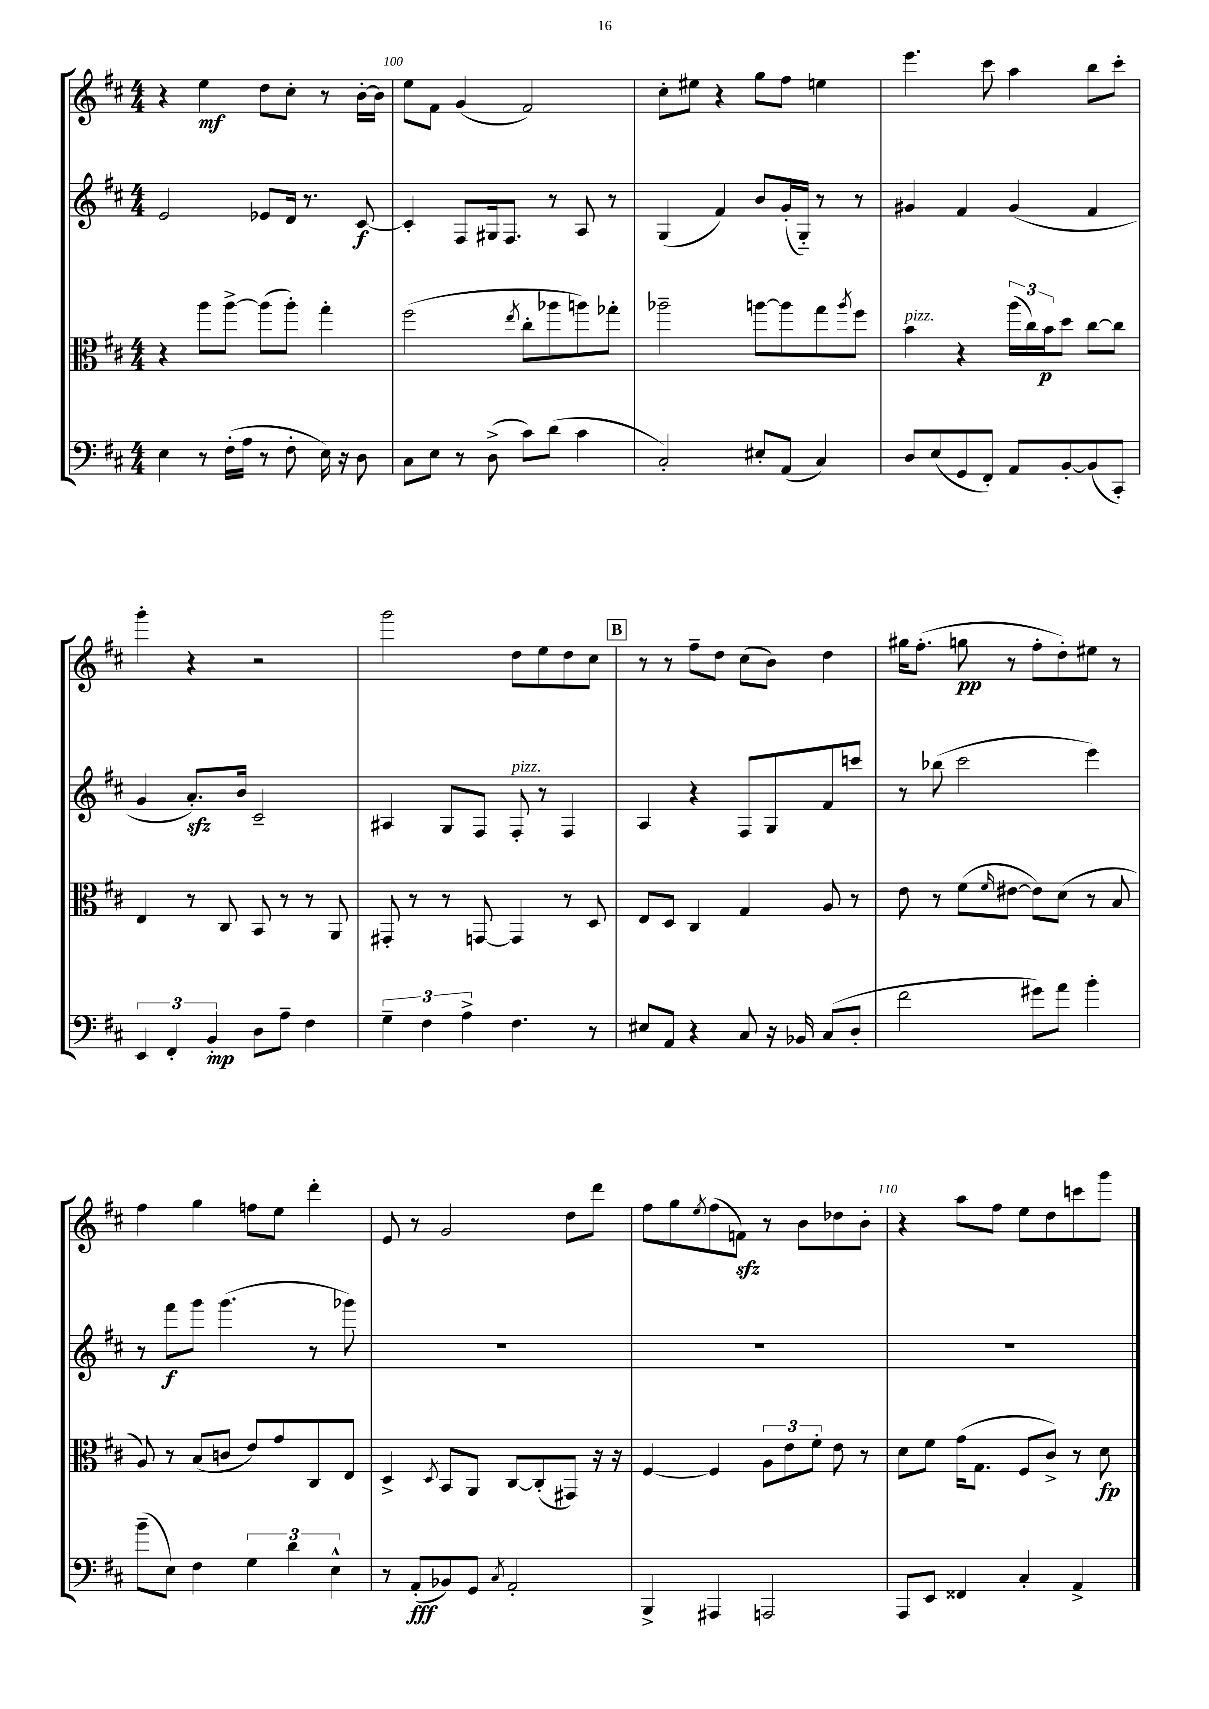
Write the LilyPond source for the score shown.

<<
\new StaffGroup <<
\new Staff = "s0" {
    \clef treble \key d \major \numericTimeSignature \time 4/4
    r4 e''4\mf d''8 cis''8-. r8 b'16~-. b'16 |
    e''8 fis'8 g'4( fis'2) |
    cis''8-. eis''8 r4 g''8 fis''8 e''4 |
    e'''4. cis'''8 a''4 b''8 cis'''8-. |
    g'''4-. r4 r2 |
    g'''2 d''8 e''8 d''8 cis''8 |
    \mark \markup { \box "B" } r8 r8 fis''8-- d''8 cis''8( b'8) d''4 |
    gis''16 fis''8.-.( g''8\pp r8 fis''8-. d''8-.) eis''8 r8 |
    fis''4 g''4 f''8 e''8 d'''4-. |
    e'8 r8 g'2 d''8 d'''8 |
    fis''8 g''8 \acciaccatura { e''8 } fis''8( f'8\sfz) r8 b'8 des''8 b'8-. |
    r4 a''8 fis''8 e''8 d''8 c'''8 g'''8 \bar "|." |
}
\new Staff = "s1" {
    \clef treble \key d \major \numericTimeSignature \time 4/4
    e'2 ees'8 d'16 r8. cis'8~\f |
    cis'4-. fis8 gis16 fis8. r8 a8 r8 |
    g4( fis'4) b'8 g'16-.( g16-_) r8 r8 |
    gis'4 fis'4 gis'4( fis'4 |
    g'4 a'8.-.\sfz) b'16 cis'2-- |
    ais4 g8 fis8 fis8-.^\markup { \italic "pizz." } r8 fis4 |
    \mark \markup { \box "B" } a4 r4 fis8 g8 fis'8 c'''8 |
    r8 bes''8( cis'''2 e'''4) |
    r8 fis'''8\f g'''8 g'''4.( r8 ges'''8) |
    R1 |
    R1 |
    R1 \bar "|." |
}
\new Staff = "s2" {
    \clef alto \key d \major \numericTimeSignature \time 4/4
    r4 a''8 a''8~-> a''8( a''8-.) g''4-. |
    fis''2( \acciaccatura { e''8 } cis''8-. aes''8 a''8) ges''8-. |
    aes''2-- a''8~ a''8 g''8 \acciaccatura { a''8 } fis''8 |
    b'4^\markup { \italic "pizz." } r4 \tuplet 3/2 { a''16( cis''16) b'16\p } d''8 cis''8~ cis''8 |
    e4 r8 cis8 b,8 r8 r8 a,8 |
    gis,8-. r8 r8 g,8~ g,4 r8 d8 |
    \mark \markup { \box "B" } e8 d8 cis4 g4 a8 r8 |
    e'8 r8 fis'8( \grace { fis'16 } eis'8~ eis'8) d'8( r8 b8 |
    a8) r8 b8( c'8 e'8) g'8 cis8 e8 |
    d4-> \acciaccatura { d8 } b,8 a,8 cis8~ cis8-.( gis,8) r16 r16 |
    fis4~ fis4 \tuplet 3/2 { a8 e'8 fis'8-. } e'8 r8 |
    d'8 fis'8 g'16( g8. fis8 cis'8->) r8 d'8\fp \bar "|." |
}
\new Staff = "s3" {
    \clef bass \key d \major \numericTimeSignature \time 4/4
    e4 r8 fis16-.( a16 r8 fis8-. e16) r16 d8 |
    cis8 e8 r8 d8->( cis'8) d'8( cis'4 |
    cis2-.) eis8-. a,8( cis4) |
    d8 e8( g,8 fis,8-.) a,8 b,8~-. b,8( cis,8-.) |
    \tuplet 3/2 { e,4 fis,4-. b,4-.\mp } d8 a8-- fis4 |
    \tuplet 3/2 { g4-- fis4 a4-> } fis4. r8 |
    \mark \markup { \box "B" } eis8 a,8 r4 cis8 r16 bes,16 cis8( d8-. |
    fis'2 gis'8) a'8 b'4-. |
    b'8--( e8) fis4 \tuplet 3/2 { g4 d'4 e4-^ } |
    r8 a,8-.\fff( bes,8) g,8 \acciaccatura { cis8 } a,2-. |
    b,,4-> ais,,4 a,,2 |
    a,,8 e,8 fisis,4 cis4-. a,4-> \bar "|." |
}
>>
>>
\layout { \context { \Score currentBarNumber = #99 \override BarNumber.break-visibility = ##(#f #t #t) barNumberVisibility = #(every-nth-bar-number-visible 5) } }
